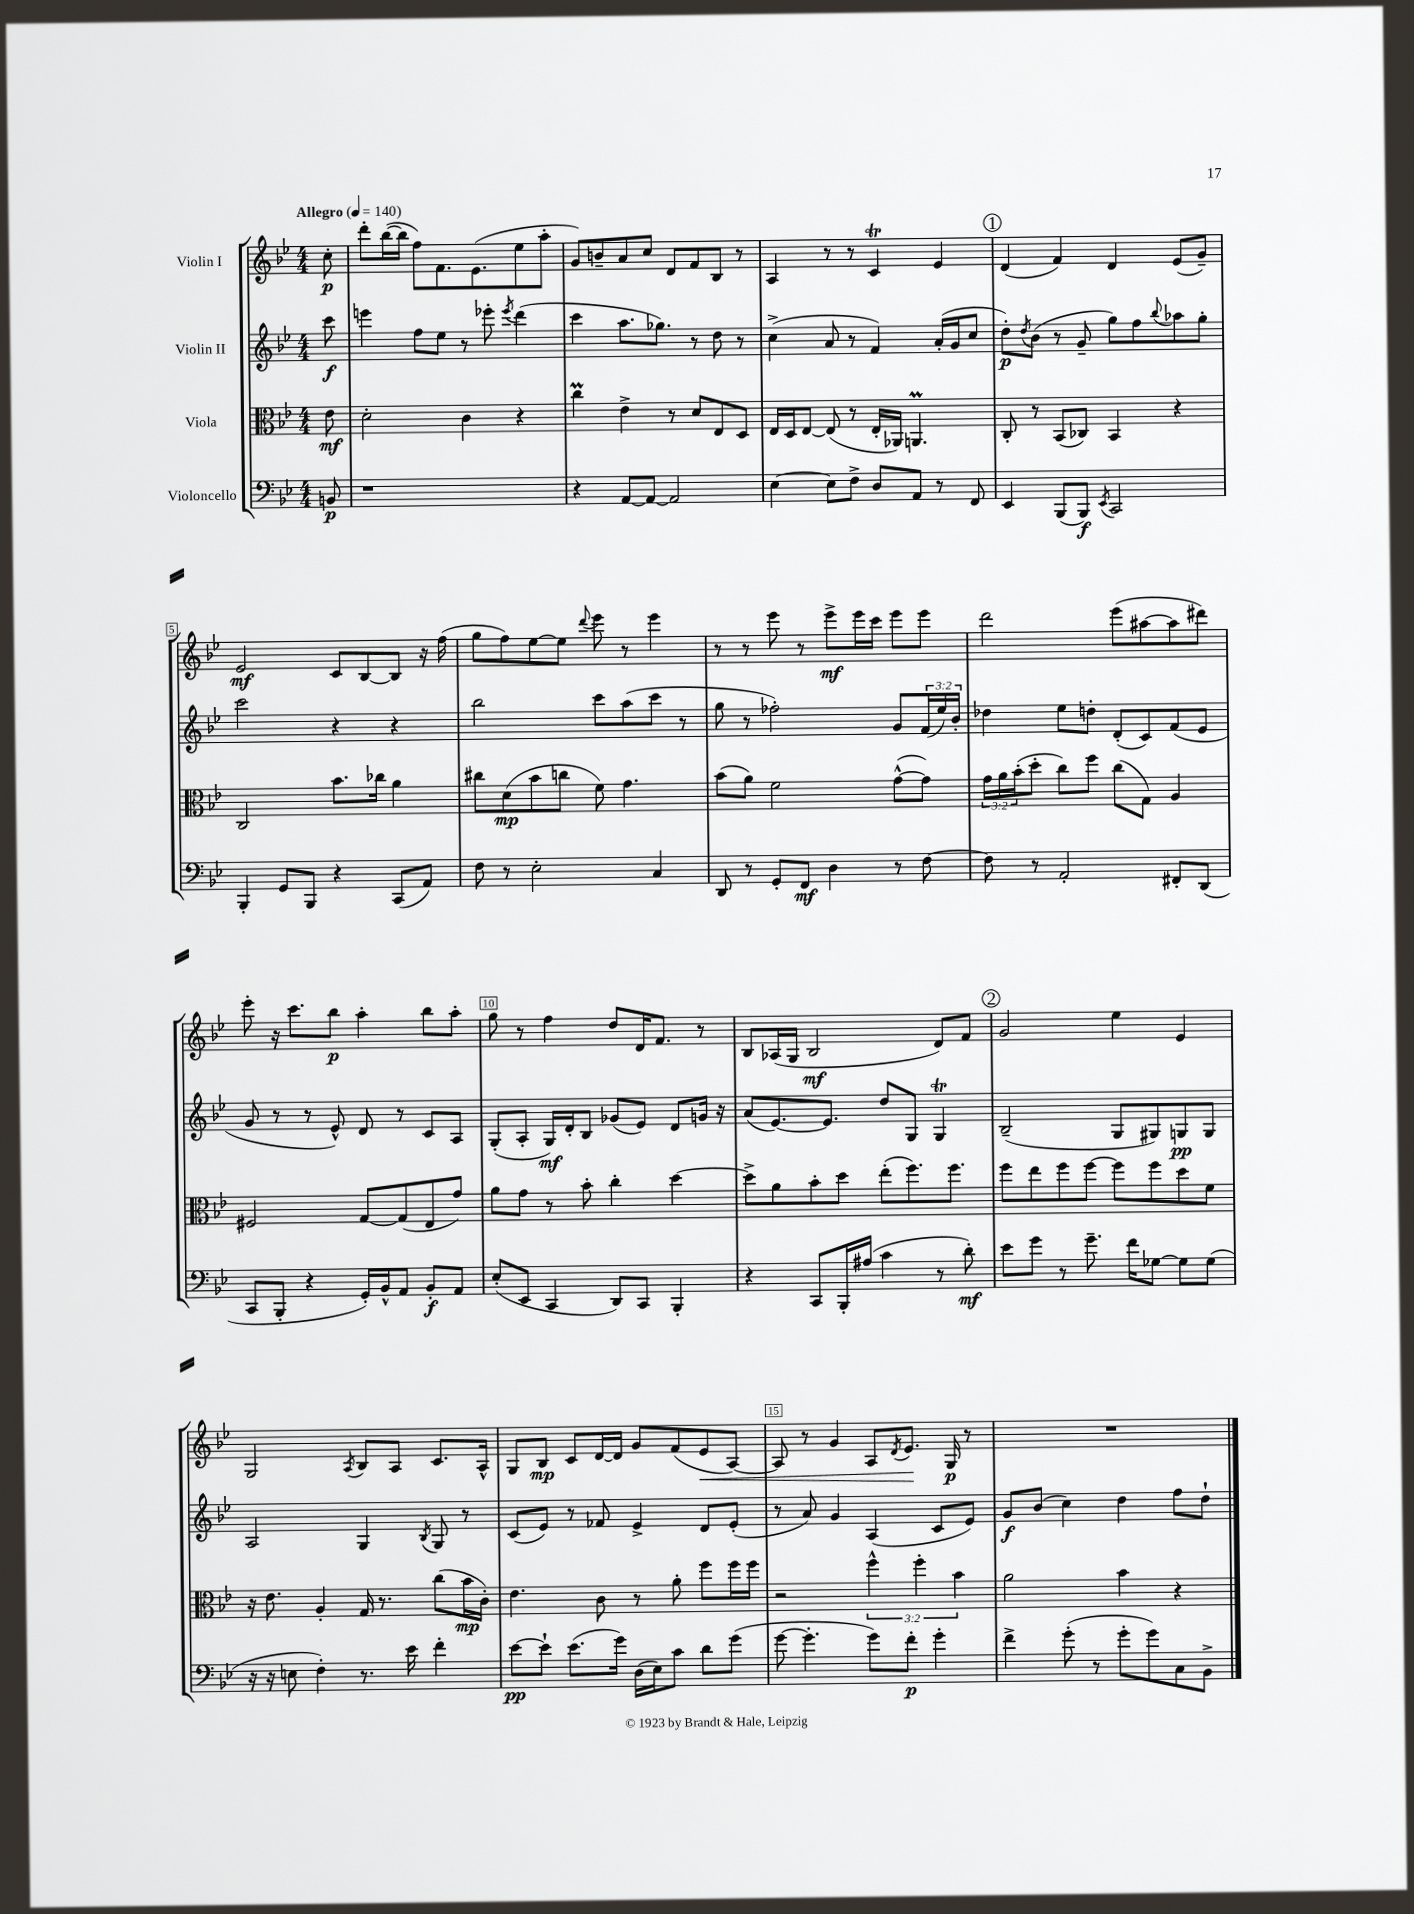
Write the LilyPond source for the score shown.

<<
\new StaffGroup <<
\new Staff = "s0" \with { instrumentName = "Violin I" } {
    \clef treble \key bes \major \numericTimeSignature \time 4/4 \partial 8 \tempo "Allegro" 4 = 140
    c''8-.\p |
    d'''8-. bes''16~( bes''16 f''8) f'8. ees'8.( ees''8 a''8-. |
    g'8) b'8-- a'8 c''8 d'8 f'8 bes8 r8 |
    a4 r8 r8 c'4\trill ees'4 |
    \mark \markup { \circle "1" } d'4( f'4) d'4 ees'8( g'8--) |
    ees'2\mf c'8 bes8~ bes8 r16 f''16( |
    g''8 f''8) ees''8~ ees''8 \appoggiatura { d'''8 } ees'''8 r8 ees'''4 |
    r8 r8 ees'''8 r8 ees'''8->\mf ees'''16 c'''16 ees'''8 ees'''8 |
    d'''2 ees'''8( ais''8~ ais''8 dis'''8) |
    ees'''8-. r16 c'''8. bes''8\p a''4-. bes''8 a''8-. |
    g''8 r8 f''4 d''8 d'16 f'8. r8 |
    bes8 aes16( g16 bes2\mf d'8) f'8 |
    \mark \markup { \circle "2" } g'2 ees''4 ees'4 |
    g2 \acciaccatura { a8 } bes8 a8 c'8. a16-^ |
    g8 bes8\mp c'8 d'16~ d'16 g'8 f'8( ees'8\< a8~) |
    a8 r8 g'4 a8 \acciaccatura { d'8 } ees'8.\! g16\p r8 |
    R1 \bar "|." |
}
\new Staff = "s1" \with { instrumentName = "Violin II" } {
    \clef treble \key bes \major \numericTimeSignature \time 4/4 \override Staff.TupletNumber.text = #tuplet-number::calc-fraction-text \partial 8
    c'''8\f |
    e'''4 f''8 ees''8 r8 ees'''8-. \acciaccatura { ees'''8 } d'''4( |
    c'''4 a''8. ges''8.) r8 d''8 r8 |
    c''4->( a'8 r8 f'4) a'16-.( g'16 c''8 |
    \mark \markup { \circle "1" } d''8-.\p) \acciaccatura { d''8 } bes'8( r8 g'8-- g''8) f''8 \appoggiatura { bes''8 } aes''8 g''8-. |
    c'''2 r4 r4 |
    bes''2 c'''8 a''8( c'''8 r8 |
    g''8 r8 fes''2-.) g'8 \tuplet 3/2 { f'16( ees''16) bes'16-. } |
    des''4 ees''8 d''8-. d'8-.( c'8) f'8( ees'8 |
    g'8 r8 r8 ees'8-^) d'8 r8 c'8 a8 |
    g8-.( a8-. g16\mf) d'16-. bes8 ges'8( ees'8) d'8 g'16 r16 |
    a'8( ees'8.~) ees'8. d''8 g8 g4\trill |
    \mark \markup { \circle "2" } bes2--( g8 gis8) g8\pp g8 |
    a2 g4 \acciaccatura { bes8 } g8 r8 |
    c'8( ees'8) r8 fes'8 ees'4-> d'8 ees'8-.( |
    r8 a'8) g'4 a4( c'8 ees'8) |
    g'8\f bes'8( c''4) d''4 f''8 d''8-! \bar "|." |
}
\new Staff = "s2" \with { instrumentName = "Viola" } {
    \clef alto \key bes \major \numericTimeSignature \time 4/4 \override Staff.TupletNumber.text = #tuplet-number::calc-fraction-text \partial 8
    ees'8\mf |
    d'2-. c'4 r4 |
    c''4\prall ees'4-> r8 d'8 ees8 d8 |
    ees16 d16 ees8~ ees8( r8 ees16-. aes,16) a,4.\prall |
    \mark \markup { \circle "1" } c8-. r8 bes,8( ces8) bes,4 r4 |
    c2 bes'8. ces''16 a'4 |
    cis''8 d'8\mp( bes'8 c''8 f'8) g'4. |
    bes'8( a'8) f'2 g'8~-^( g'8) |
    \tuplet 3/2 { g'16 a'16 bes'16-.( } d''8-. c''8) f''8 c''8( g8) a4 |
    fis2 g8~ g8( ees8 g'8) |
    a'8 g'8 r8 bes'8-. c''4-. d''4~ |
    d''8-> a'8 bes'8-. d''8 ees''8-.( f''8.) f''8. |
    \mark \markup { \circle "2" } f''8 ees''8 f''8 f''8~ f''8 f''8 d''8 f'8 |
    r16 ees'8. a4-. g16 r8. c''8( bes'16\mp c'16-.) |
    ees'4. c'8 r8 a'8-. f''8 f''16 f''16 |
    r2 \tuplet 3/2 { f''4-^ f''4-. bes'4 } |
    a'2 bes'4 r4 \bar "|." |
}
\new Staff = "s3" \with { instrumentName = "Violoncello" } {
    \clef bass \key bes \major \numericTimeSignature \time 4/4 \partial 8
    b,8\p |
    r1 |
    r4 a,8~ a,8~ a,2 |
    ees4~ ees8 f8-> d8 a,8 r8 f,8 |
    \mark \markup { \circle "1" } ees,4 bes,,8( bes,,8\f) \acciaccatura { ees,8 } c,2 |
    bes,,4-. g,8 bes,,8 r4 c,8( a,8) |
    f8 r8 ees2-. c4 |
    d,8 r8 g,8-. f,8\mf d4 r8 f8~ |
    f8 r8 a,2-. fis,8-. d,8( |
    c,8 bes,,8-. r4 g,16-.) bes,16-^ a,8 bes,8-.\f a,8 |
    ees8-.( ees,8 c,4 d,8) c,8 bes,,4-. |
    r4 c,8 bes,,16-. ais16( c'4 r8 d'8-.\mf) |
    \mark \markup { \circle "2" } ees'8 g'8 r8 g'8.-- f'16 ges8~ ges8 ges8( |
    r16 r16 e8 f4-.) r8. ees'16 f'4-. |
    ees'8~\pp ees'8-! ees'8.( g'16) d16( ees16) c'8 d'8 g'8( |
    g'8~ g'4.-. g'8) f'8-.\p g'4-. |
    f'4-> g'8-.( r8 g'8-. g'8) c8 bes,8-> \bar "|." |
}
>>
>>
\layout { \context { \Score \override BarNumber.break-visibility = ##(#f #t #t) barNumberVisibility = #(every-nth-bar-number-visible 5) \override BarNumber.stencil = #(make-stencil-boxer 0.1 0.3 ly:text-interface::print) } }
